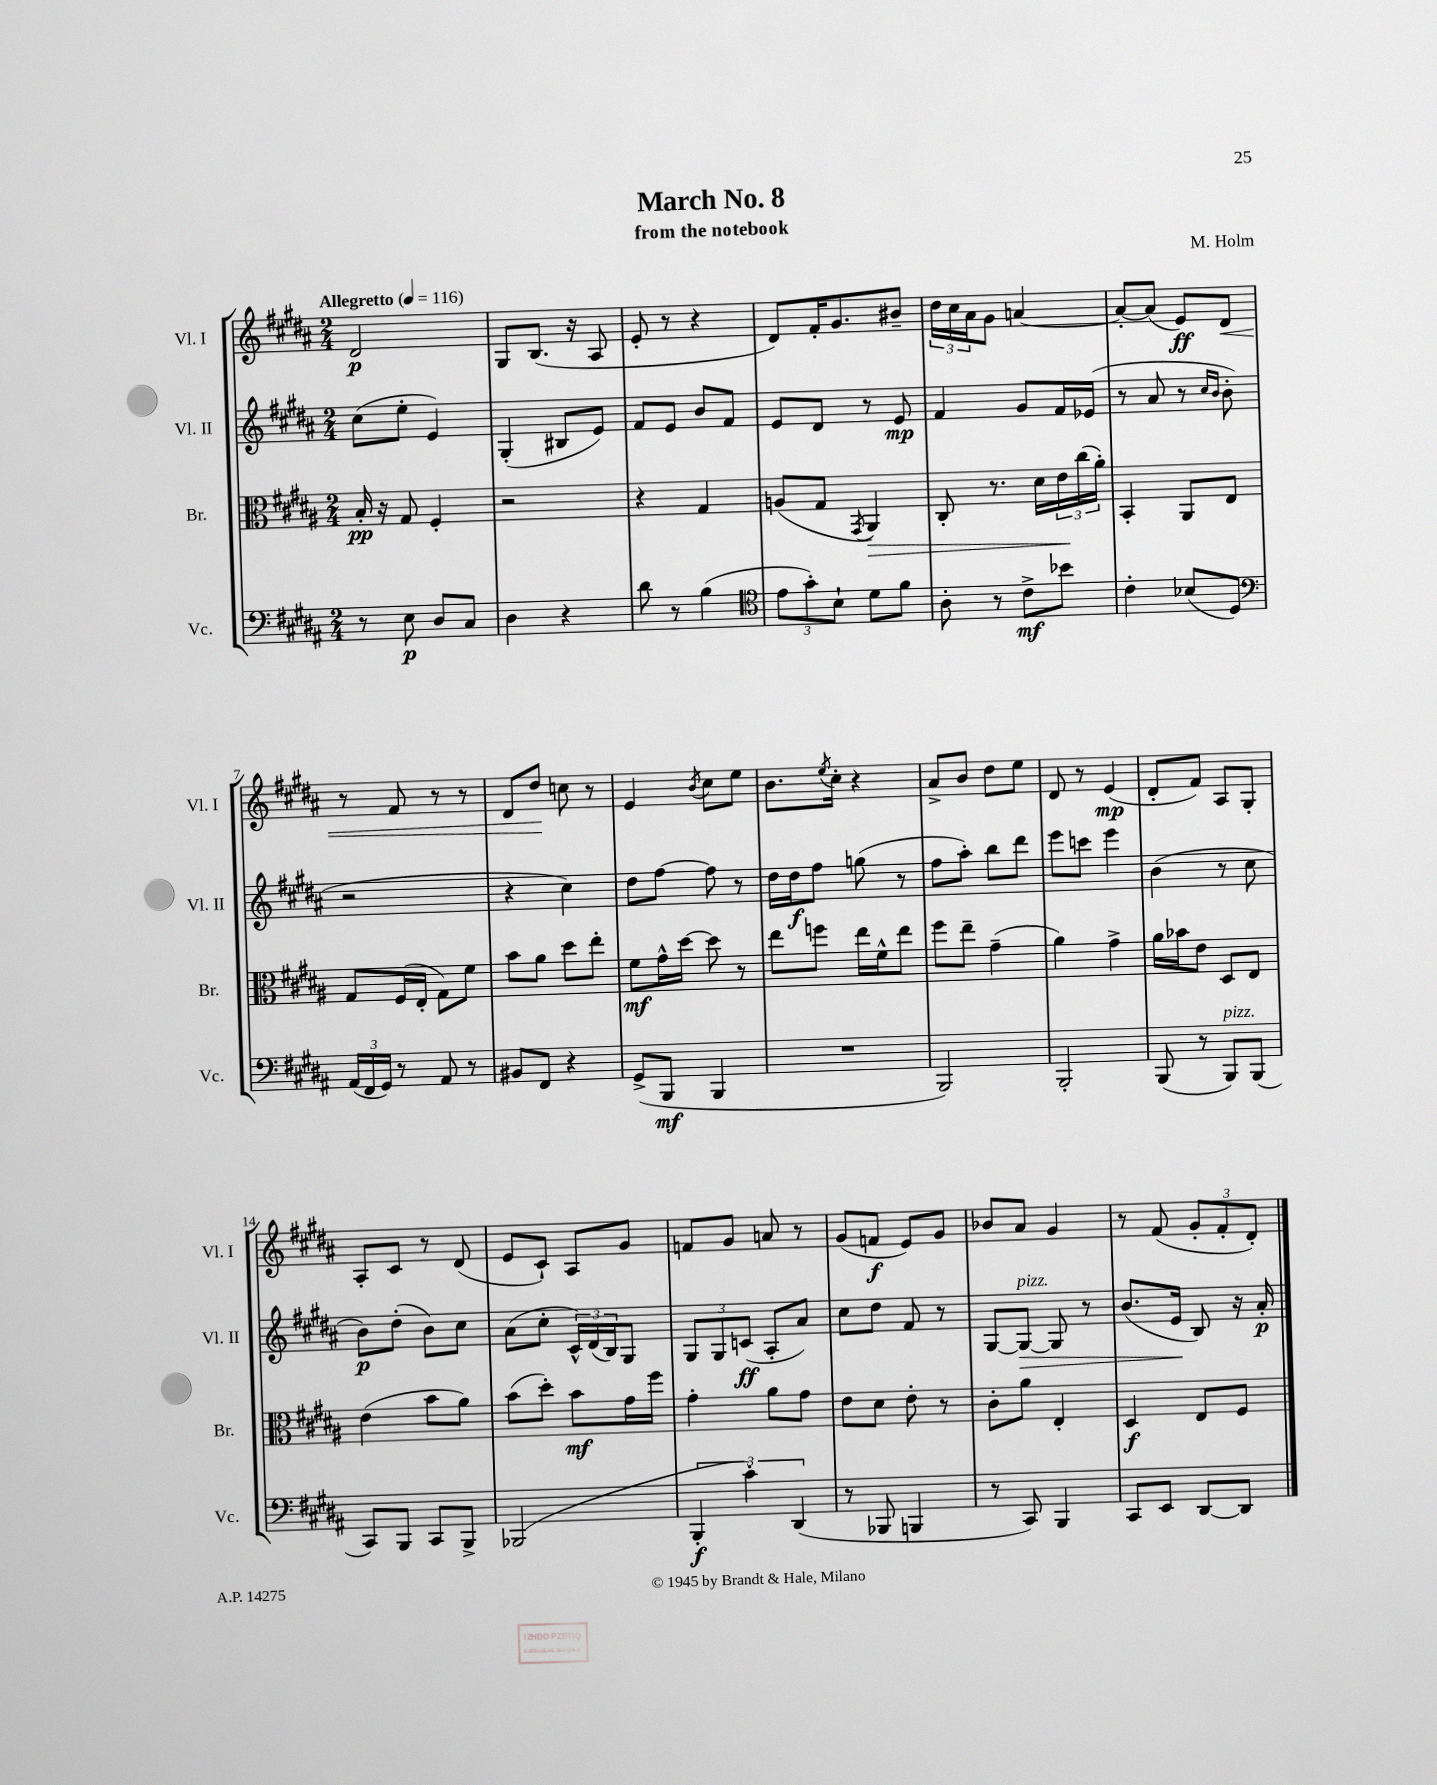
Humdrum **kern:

**kern	**dynam	**kern	**dynam	**kern	**dynam	**kern	**dynam
*part4	*part4	*part3	*part3	*part2	*part2	*part1	*part1
*staff4	*staff4	*staff3	*staff3	*staff2	*staff2	*staff1	*staff1
*I"Vc.	*	*I"Br.	*	*I"Vl. II	*	*I"Vl. I	*
*I'Vc.	*	*I'Br.	*	*I'Vl. II	*	*I'Vl. I	*
*clefF4	*	*clefC3	*	*clefG2	*	*clefG2	*
*k[f#c#g#d#a#]	*	*k[f#c#g#d#a#]	*	*k[f#c#g#d#a#]	*	*k[f#c#g#d#a#]	*
*M2/4	*	*M2/4	*	*M2/4	*	*M2/4	*
*MM116	*	*MM116	*	*MM116	*	*MM116	*
=1	=1	=1	=1	=1	=1	=1	=1
!	!	!	!	!	!	!LO:TX:a:B:t=Allegretto	!
8r	.	16B'/	pp	(8cc#\L	.	2d#/	p
.	.	16r	.	.	.	.	.
8E\	p	8G#/	.	8ee'\J	.	.	.
8D#/L	.	4F#'/	.	4e/)	.	.	.
8C#/J	.	.	.	.	.	.	.
=2	=2	=2	=2	=2	=2	=2	=2
4D#\	.	2r	.	(4G#'/	.	8G#/L	.
.	.	.	.	.	.	(8.B/J	.
4r	.	.	.	8B#X/L	.	.	.
.	.	.	.	.	.	16r	.
.	.	.	.	8e/J)	.	8A#/	.
=3	=3	=3	=3	=3	=3	=3	=3
8d#\	.	4r	.	8f#/L	.	8e'/	.
8r	.	.	.	8e/J	.	8r	.
(4B\	.	4G#/	.	8b/L	.	4r	.
.	.	.	.	8f#/J	.	.	.
=4	=4	=4	=4	=4	=4	=4	=4
*clefC4	*	*	*	*	*	*	*
12e\L	.	(8An/L	.	8e/L	.	8d#/L)	.
12g#'\)	.	.	.	.	.	.	.
.	.	8G#/J	.	8d#/J	.	16f#'/K	.
12B`\J	.	.	.	.	.	.	.
.	.	.	.	.	.	8.g#/	.
.	.	8qGG#/	.	.	.	.	.
!	!	!	!LO:HP:b	!	!	!	!
8d#\L	.	4AA#/)	>	8r	.	.	.
8f#\J	.	.	.	8e/	mp	8b#X~/J	.
=5	=5	=5	=5	=5	=5	=5	=5
8A#'\	.	8C#'/	.	4f#/	.	24dd#\LL	.
.	.	.	.	.	.	24cc#\	.
.	.	.	.	.	.	24a#\J	.
8r	.	8.r	.	.	.	8g#\J	.
8c#^\L	mf	.	.	8g#/L	.	[4an/	.
.	.	16d#\LL	.	.	.	.	.
8b-X\J	.	24e\	.	16f#/L	.	.	.
.	.	(24cc#\	]	.	.	.	.
.	.	.	.	(16e-X/JJ	.	.	.
.	.	24a#'\JJ)	.	.	.	.	.
=6	=6	=6	=6	=6	=6	=6	=6
4c#'\	.	4BB'/	.	8r	.	8a'/L_	.
.	.	.	.	8a#/	.	(8a/J]	.
(8B-X/L	.	8AA#/L	.	8r	.	8e/L)	ff
.	.	.	.	16qqcc#/LL	.	.	.
.	.	.	.	16qqb/JJ	.	.	.
!	!	!	!	!	!	!	!LO:HP:b
8D#/J)	.	8E/J	.	8b'\	.	8d#/J	<
!!LO:LB:g=z
=7	=7	=7	=7	=7	=7	=7	=7
*clefF4	*	*	*	*	*	*	*
(24AA#/LL	.	8G#/L	.	2r	.	8r	.
24FF#/	.	.	.	.	.	.	.
24GG#/JJ)	.	.	.	.	.	.	.
8r	.	(16F#/L	.	.	.	8f#/	.
.	.	16E'/JJ	.	.	.	.	.
8AA#/	.	8G#\L)	.	.	.	8r	.
8r	.	8f#\J	.	.	.	8r	.
=8	=8	=8	=8	=8	=8	=8	=8
8BB#X/L	.	8b\L	.	4r	.	8d#/L	.
8FF#/J	.	8a#\J	.	.	.	8dd#/J	.
4r	.	8dd#\L	.	4cc#\)	.	8ccn\	[
.	.	8ee'\J	.	.	.	8r	.
=9	=9	=9	=9	=9	=9	=9	=9
(8GG#^/L	.	8f#\L	mf	8dd#\L	.	4e/	.
8BBB/J	mf	16g#^^\L	.	[8ff#\J	.	.	.
.	.	[16dd#\JJ	.	.	.	.	.
.	.	.	.	.	.	8qb/	.
4BBB/	.	8dd#\]	.	8ff#\]	.	8cc#\L	.
.	.	8r	.	8r	.	8ee\J	.
=10	=10	=10	=10	=10	=10	=10	=10
2r	.	8ee\L	.	16dd#\LL	.	8.b\L	.
.	.	.	.	16dd#\J	f	.	.
.	.	8ffn\J	.	8ff#\J	.	.	.
.	.	.	.	.	.	8qee/	.
.	.	.	.	.	.	16cc#'\Jk	.
.	.	16ee\LL	.	(8ggn\	.	4r	.
.	.	16f#^^\J	.	.	.	.	.
.	.	8ee\J	.	8r	.	.	.
=11	=11	=11	=11	=11	=11	=11	=11
2BBB/)	.	8ff#\L	.	8ff#\L	.	8a#^/L	.
.	.	8ee~\J	.	8aa#'\J)	.	8b/J	.
.	.	(4g#~\	.	8bb\L	.	8dd#\L	.
.	.	.	.	8ddd#\J	.	8ee\J	.
=12	=12	=12	=12	=12	=12	=12	=12
2BBB'/	.	4a#\)	.	8eee\L	.	8d#/	.
.	.	.	.	8cccn\J	.	8r	.
.	.	4g#^\	.	4eee\	.	(4e/	mp
=13	=13	=13	=13	=13	=13	=13	=13
(8BBB/	.	16a#\LL	.	(4b\	.	8d#'/L	.
.	.	16b-X\J	.	.	.	.	.
8r	.	8e\J	.	.	.	8f#/J)	.
!LO:TX:a:i:t=pizz.	!	!	!	!	!	!	!
8BBB/L)	.	8D#/L	.	8r	.	8A#/L	.
(8BBB/J	.	8E/J	.	8cc#\	.	8G#'/J	.
!!LO:LB:g=z
=14	=14	=14	=14	=14	=14	=14	=14
8CC#/L)	.	(4e\	.	8b\L)	p	8A#'/L	.
8BBB/J	.	.	.	(8dd#'\J	.	8c#/J	.
8CC#/L	.	8b\L	.	8b\L)	.	8r	.
8BBB^/J	.	8a#\J)	.	8cc#\J	.	(8d#/	.
=15	=15	=15	=15	=15	=15	=15	=15
(2BBB-X/	.	(8b\L	.	(8a#\L	.	8e/L	.
.	.	8dd#'\J)	.	8cc#'\J	.	8c#`/J)	.
.	.	8b\L	mf	24c#^^/LL)	.	8A#/L	.
.	.	.	.	(24d#/	.	.	.
.	.	.	.	24B/J)	.	.	.
.	.	16g#\L	.	8G#/J	.	8g#/J	.
.	.	16ff#\JJ	.	.	.	.	.
=16	=16	=16	=16	=16	=16	=16	=16
6BBB'/	f	4g#'\	.	12G#/L	.	8fn/L	.
.	.	.	.	12G#/	.	.	.
.	.	.	.	.	.	8g#/J	.
6c#'\)	.	.	.	(12cn/J	ff	.	.
.	.	8a#\L	.	8A#'/L	.	8an/	.
(6DD#/	.	.	.	.	.	.	.
.	.	8g#\J	.	8a#/J)	.	8r	.
=17	=17	=17	=17	=17	=17	=17	=17
8r	.	8e\L	.	8cc#\L	.	(8g#/L	.
8BBB-X/	.	8d#\J	.	8dd#\J	.	8fn/J	f
4BBBn/	.	8e'\	.	8f#/	.	8e/L)	.
.	.	8r	.	8r	.	8g#/J	.
=18	=18	=18	=18	=18	=18	=18	=18
8r	.	8c#'\L	.	[8G#/L	.	8b-X/L	.
!	!	!	!	!LO:TX:a:i:t=pizz.	!	!	!
!	!	!	!	!	!LO:HP:b	!	!
8CC#/)	.	8a#\J	.	8G#/J_	>	8a#/J	.
4BBB/	.	4E'/	.	8G#/]	.	4g#/	.
.	.	.	.	8r	.	.	.
=19	=19	=19	=19	=19	=19	=19	=19
8CC#/L	.	4D#/	f	(8.b/L	.	8r	.
8EE/J	.	.	.	.	.	(8f#/	.
.	.	.	.	16e/Jk	.	.	.
[8DD#/L	.	8E/L	.	8B/)	]	12g#'/L	.
.	.	.	.	.	.	12f#'/	.
8DD#/J]	.	8F#/J	.	16r	.	.	.
.	.	.	.	.	.	12d#'/J)	.
.	.	.	.	16a#'/	p	.	.
==	==	==	==	==	==	==	==
*-	*-	*-	*-	*-	*-	*-	*-
